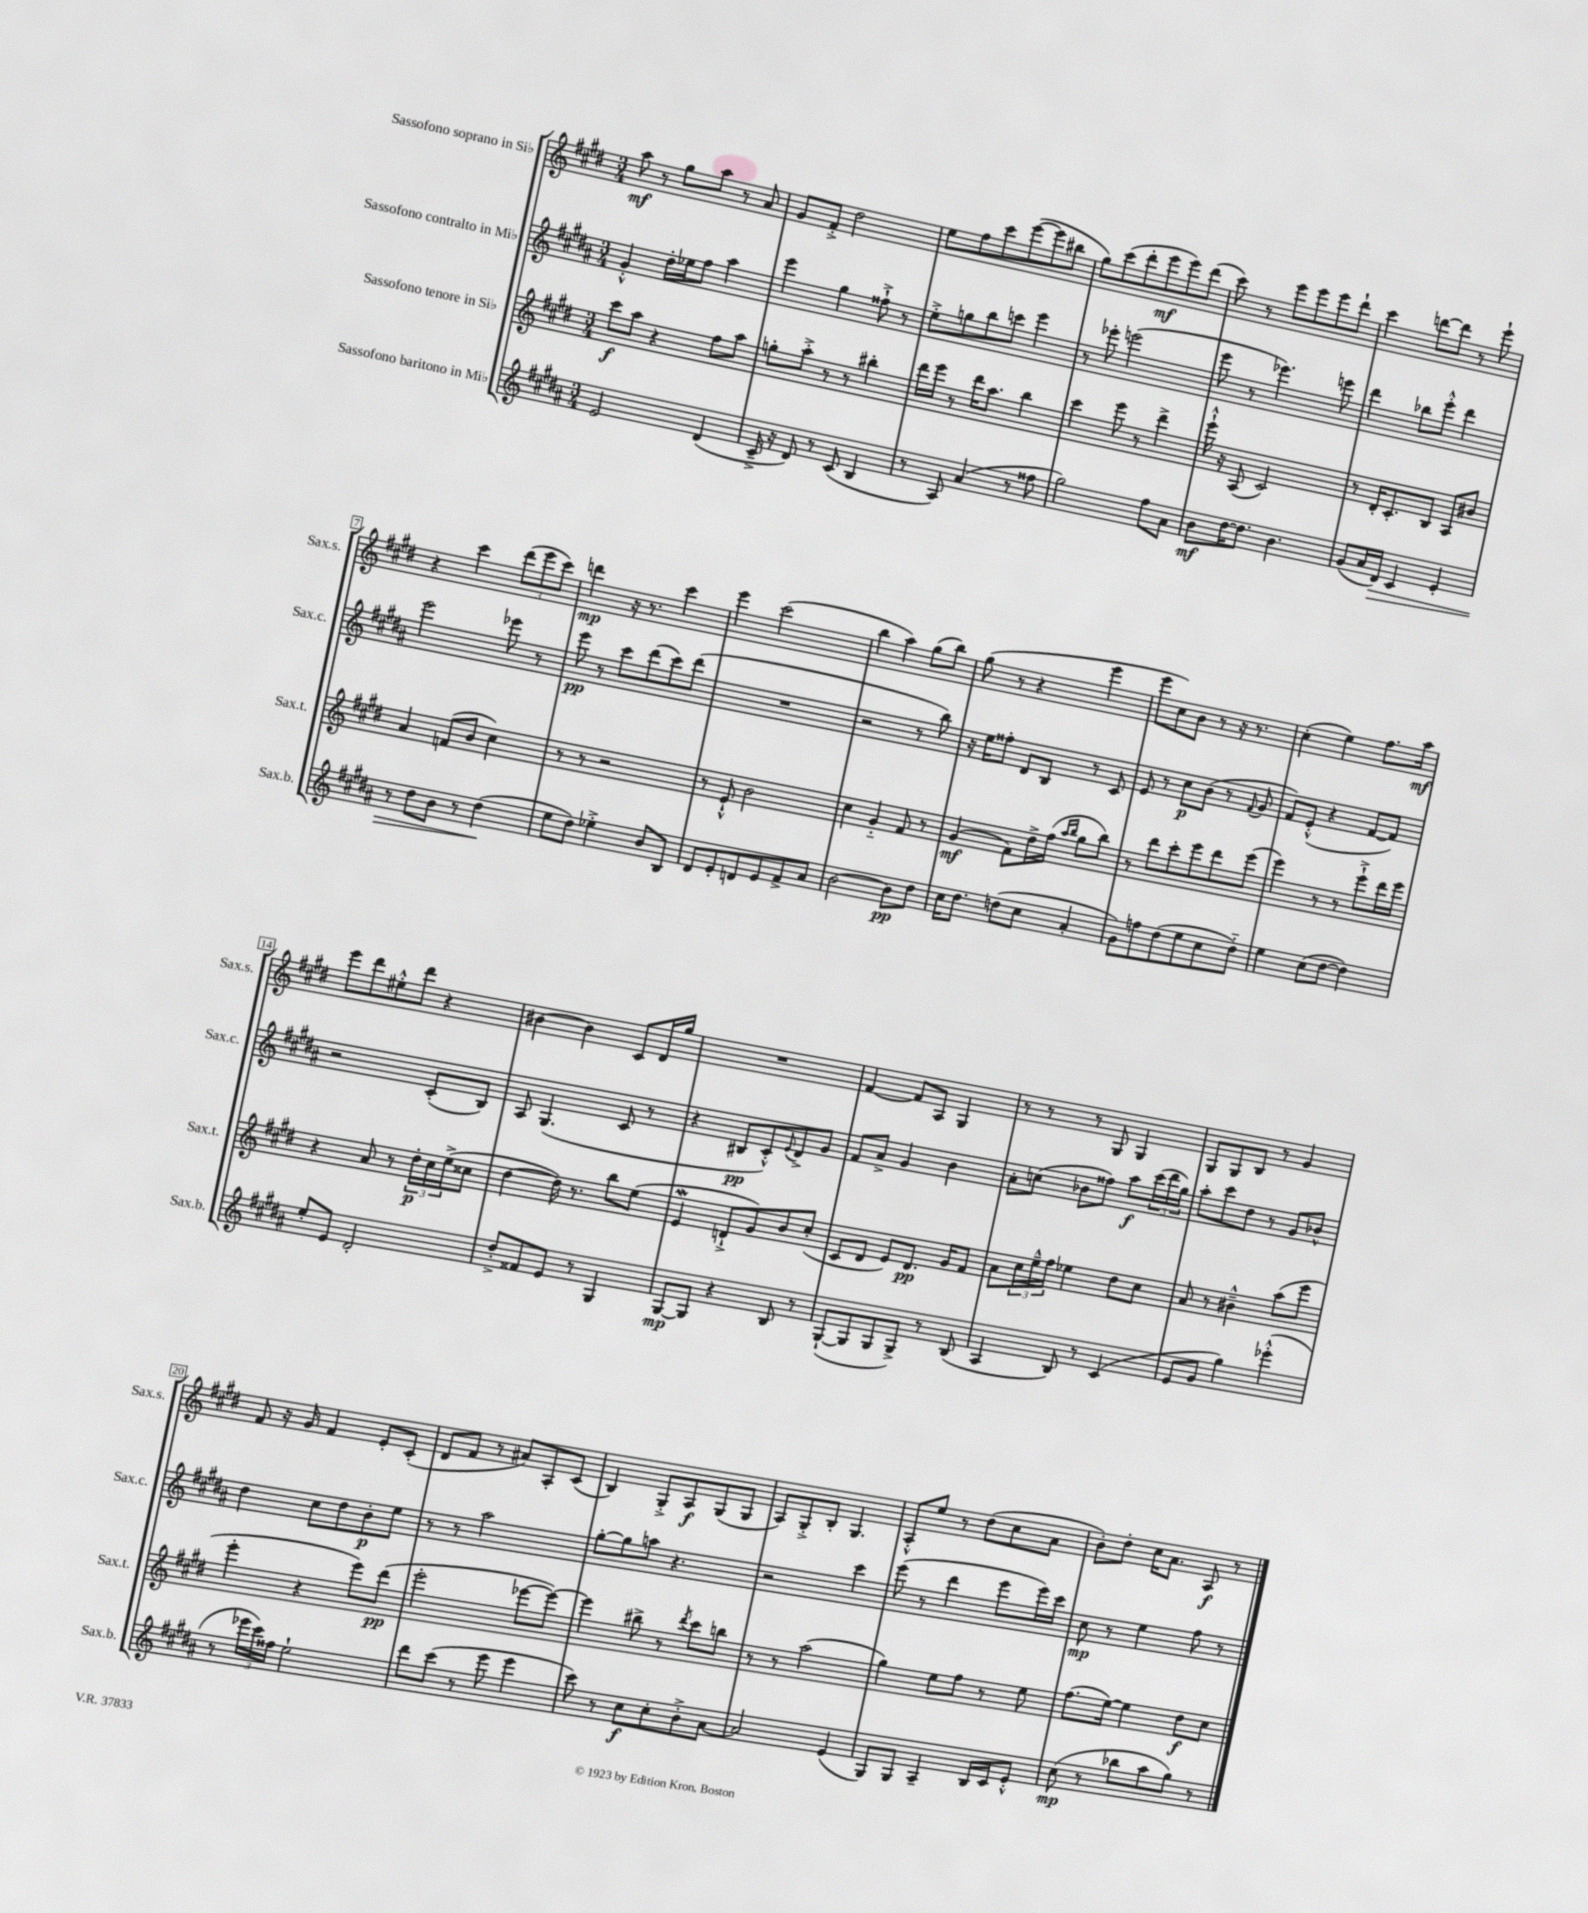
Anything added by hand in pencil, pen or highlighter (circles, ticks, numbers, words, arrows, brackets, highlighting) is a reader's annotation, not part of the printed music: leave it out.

**kern	**dynam	**kern	**dynam	**kern	**dynam	**kern	**dynam
*part4	*part4	*part3	*part3	*part2	*part2	*part1	*part1
*staff4	*staff4	*staff3	*staff3	*staff2	*staff2	*staff1	*staff1
*I"Sassofono baritono in Mi♭	*	*I"Sassofono tenore in Si♭	*	*I"Sassofono contralto in Mi♭	*	*I"Sassofono soprano in Si♭	*
*I'Sax.b.	*	*I'Sax.t.	*	*I'Sax.c.	*	*I'Sax.s.	*
*clefG2	*	*clefG2	*	*clefG2	*	*clefG2	*
*k[f#c#g#d#a#]	*	*k[f#c#g#d#]	*	*k[f#c#g#d#a#]	*	*k[f#c#g#d#]	*
*M3/4	*	*M3/4	*	*M3/4	*	*M3/4	*
=1	=1	=1	=1	=1	=1	=1	=1
2e/	.	8ccc#\L	f	4g#'^^/	.	8aa\	mf
.	.	8aa\J	.	.	.	8r	.
.	.	4r	.	16dd#'\LL	.	8gg#\L	.
.	.	.	.	16ee-X\J	.	.	.
.	.	.	.	8ff#\J	.	8aa\J	.
(4d#/	.	8ff#\L	.	4aa#\	.	8r	.
.	.	8aa\J	.	.	.	8a/	.
=2	=2	=2	=2	=2	=2	=2	=2
16c#~^/	.	8ggn'\L	.	4eee\	.	8g#/L	.
16r	.	.	.	.	.	.	.
8d#/)	.	8aa'^\J	.	.	.	8f#'^/J	.
8r	.	8r	.	4gg#\	.	2dd#\	.
(8c#/	.	8r	.	.	.	.	.
4B/	.	4bb#X'\	.	8ff##X`^\	.	.	.
.	.	.	.	8r	.	.	.
=3	=3	=3	=3	=3	=3	=3	=3
8r	.	16ddd#\LL	.	8ee'^\L	.	8ee\L	.
.	.	16eee\JJ	.	.	.	.	.
8A#/)	.	8r	.	8ggn\	.	8ff#\	.
(4a#/	.	16ddd#\KL	.	8bb\	.	8ccc#\	.
.	.	8.aa\J	.	.	.	.	.
.	.	.	.	8cccn\J	.	([8eee\	.
8r	.	4bb\	.	4eee\	.	8eee\]	.
8ff##X\	.	.	.	.	.	8bb#X\J	.
=4	=4	=4	=4	=4	=4	=4	=4
2gg#\)	.	4ccc#\	.	8r	.	8gg#\L)	.
.	.	.	.	8eee-X'\	.	(8ccc#\	.
.	.	8eee\	.	(2eeen\	.	8ddd#'\	.
.	.	8r	.	.	.	8eee\	mf
8ff#\L	.	4ddd#^\	.	.	.	8eee\)	.
8a#\J	.	.	.	.	.	(8ddd#\J	.
=5	=5	=5	=5	=5	=5	=5	=5
8b\L	mf	16eee`^^\	.	8eee\	.	8ccc#\)	.
.	.	16r	.	.	.	.	.
[16dd#\K	.	(8A/	.	8r	.	8r	.
8.dd#\J]	.	.	.	.	.	.	.
.	.	2c#/)	.	4.eee-X\)	.	8eee\L	.
4.b\	.	.	.	.	.	8eee\	.
.	.	.	.	.	.	8eee\	.
.	.	.	.	8eeen\	.	8ddd#`\J	.
=6	=6	=6	=6	=6	=6	=6	=6
(8g#/L	.	8r	.	4ddd#\	.	4ccc#\	.
16a#/L	.	16d#'/KL	.	.	.	.	.
!	!LO:HP:b	!	!	!	!	!	!
16d#/JJ)	>	8.c#'/	.	.	.	.	.
4c#/	.	.	.	8bb-X\L	.	[8dddn\L	.
.	.	8B/J	.	8eee'^^\J	.	8ddd\J]	.
4e'/	.	8A/L	.	4ddd#\	.	8r	.
.	.	8b#X/J	.	.	.	8eee`\	.
!!LO:LB:g=z
=7	=7	=7	=7	=7	=7	=7	=7
8r	.	4a/	.	2eee\	.	4r	.
8dd#\L	.	.	.	.	.	.	.
8b\J	.	(8fn/L	.	.	.	4ccc#\	.
8r	.	8b/J	.	.	.	.	.
(4dd#\	.	4cc#\)	.	8eee-X\	.	(12ddd#\L	.
.	.	.	.	.	.	12eee\	.
.	.	.	.	8r	.	.	.
.	.	.	.	.	.	12ccc#\J)	.
.	]	.	.	.	.	.	.
=8	=8	=8	=8	=8	=8	=8	=8
8ee\L	.	8r	.	8eee\	pp	4dddn\	mp
8dd#\J)	.	8r	.	8r	.	.	.
4ee-X'^\	.	2r	.	8ccc#\L	.	16r	.
.	.	.	.	.	.	8.r	.
.	.	.	.	(8ddd#\	.	.	.
8b/L	.	.	.	8ccc#\)	.	4ccc#\	.
8B/J	.	.	.	(8ddd#\J	.	.	.
=9	=9	=9	=9	=9	=9	=9	=9
8d#/L	.	8r	.	2.r	.	4eee\	.
8e'/	.	8e`^^/	.	.	.	.	.
8dn/	.	2b\	.	.	.	(2ccc#\	.
8e/	.	.	.	.	.	.	.
8f#^/	.	.	.	.	.	.	.
8a#/J	.	.	.	.	.	.	.
=10	=10	=10	=10	=10	=10	=10	=10
[2b\	.	4cc#\	.	2r	.	4bb\	.
.	.	4g#/	.	.	.	4aa\)	.
8b\L]	pp	8f#/	.	8r	.	(8gg#\L	.
8dd#\J	.	8r	.	8bb\)	.	8bb\J)	.
=11	=11	=11	=11	=11	=11	=11	=11
16cc#\KL	.	(4g#/	mf	16r	.	(8gg#\	.
8.dd#\J	.	.	.	16ee\KL	.	.	.
.	.	.	.	8ff##X'\J	.	8r	.
(8ddn\L	.	8f#\L)	.	8d#/L	.	4r	.
8cc#\J	.	16dd#^\L	.	8B/J	.	.	.
.	.	(16ff#\JJ	.	.	.	.	.
.	.	16qqaa/LL	.	.	.	.	.
.	.	16qqbb/JJ	.	.	.	.	.
4a#'/	.	8gg#\L	.	8r	.	4eee\	.
.	.	8bb\J)	.	8c#/	.	.	.
=12	=12	=12	=12	=12	=12	=12	=12
8g#\L)	.	8r	.	8e/	.	8eee\L	.
8ffn\	.	8ddd#\L	.	8r	.	8cc#\)	.
(8dd#\	.	8ccc#'\	.	8cc#\L	p	8b\J	.
8ee\	.	8eee\	.	(8b\J	.	8r	.
8cc#\	.	8ddd#\	.	8r	.	16r	.
.	.	.	.	.	.	8.r	.
.	.	.	.	8qqf#/	.	.	.
8dd#\J)	.	(8eee\J	.	8g#/	.	.	.
=13	=13	=13	=13	=13	=13	=13	=13
4ee\	.	4eee\)	.	8f#/L)	.	(4cc#'\	.
.	.	.	.	(8e'^^/J	.	.	.
(8cc#\L	.	8r	.	4r	.	4ee\)	.
[8dd#\J	.	8r	.	.	.	.	.
4dd#\])	.	8eee`^\L	.	[8f#/L	.	8.ff#\L	.
.	.	16ddd#\L	.	8f#/J])	.	.	.
.	.	16eee\JJ	.	.	.	16aa\Jk	mf
!!LO:LB:g=z
=14	=14	=14	=14	=14	=14	=14	=14
8ee'/L	.	4r	.	2r	.	8eee\L	.
8e/J	.	.	.	.	.	8ddd#\	.
2d#'/	.	8a/	.	.	.	8ee#X'^^\	.
.	.	8r	.	.	.	8ddd#\J	.
.	.	24dd#'\LL	p	(8c#'/L	.	4r	.
.	.	24cc#\	.	.	.	.	.
.	.	(24ee^\J	.	.	.	.	.
.	.	8cc##X\J	.	8B/J)	.	.	.
=15	=15	=15	=15	=15	=15	=15	=15
8dd#'^/L	.	[4dd#\	.	8A#/	.	[4b#X\	.
8f##X/	.	.	.	(4.G#/	.	.	.
8e/J	.	16dd#\])	.	.	.	4b#\]	.
.	.	8.r	.	.	.	.	.
8r	.	.	.	.	.	.	.
4G#/	.	8bb\L	.	8c#/	.	8c#/L	.
.	.	(8ee\J	.	8r	.	16d#/L	.
.	.	.	.	.	.	16gg#/JJ	.
=16	=16	=16	=16	=16	=16	=16	=16
[8G#/L	mp	4ew/	.	4r	.	2.r	.
8G#/J]	.	.	.	.	.	.	.
4r	.	8dn`^/L	.	8B#X/L	pp	.	.
.	.	8g#/)	.	8c#'^^/)	.	.	.
.	.	.	.	8qqe/	.	.	.
8B/	.	8b/	.	8d#^/	.	.	.
8r	.	(8cc#'/J	.	8g#/J	.	.	.
=17	=17	=17	=17	=17	=17	=17	=17
([8G#`/L	.	8c#/L	.	8f#/L	.	[4f#/	.
8G#/]	.	8d#/J	.	8a#^/J	.	.	.
8G#/	.	8e/L)	.	4g#/	.	8f#/L]	.
8G#^/J)	.	8.d#/J	pp	.	.	8A/J	.
8r	.	.	.	4b\	.	4G#/	.
.	.	16g#/KL	.	.	.	.	.
(8B/	.	8f#/J	.	.	.	.	.
=18	=18	=18	=18	=18	=18	=18	=18
4A#/	.	8a\L	.	8a#'\L	.	8r	.
.	.	24cc#\L	.	(8ccn\J	.	8r	.
.	.	24ee~^^\	.	.	.	.	.
.	.	24ff#\JJ	.	.	.	.	.
8B/)	.	4ee-X\	.	8b-X\L	.	8r	.
8r	.	.	.	8ff##X\J)	.	8G#/	.
(4c#/	.	8dd#\L	.	8aa#\L	f	4G#/	.
.	.	8cc#\J	.	(24ccc#\L	.	.	.
.	.	.	.	24ddd#\	.	.	.
.	.	.	.	24gg#\JJ)	.	.	.
=19	=19	=19	=19	=19	=19	=19	=19
8e/L	.	8a/	.	8aa#'\L	.	8G#/L	.
8g#/J	.	8r	.	8ccc#\	.	8G#/	.
4gg#\)	.	4b#X~^^\	.	8dd#\J	.	8B/J	.
.	.	.	.	8r	.	8r	.
(4eee-X'^^\	.	(8aa\L	.	8g#/L	.	4g#/	.
.	.	8eee\J	.	8b-X^^/J	.	.	.
!!LO:LB:g=z
=20	=20	=20	=20	=20	=20	=20	=20
8r	.	4eee'\	.	4dd#\	.	8f#/	.
24eee-X\LL	.	.	.	.	.	16r	.
24ccc#\)	.	.	.	.	.	.	.
.	.	.	.	.	.	16g#/	.
24ff##X\JJ	.	.	.	.	.	.	.
2ee`\	.	4r	.	8cc#\L	.	4f#/	.
.	.	.	.	8dd#\	.	.	.
.	.	8eee\L)	.	8b'\	p	8e'/L	.
.	.	(8ddd#\J	pp	8ee\J	.	(8c#'/J	.
=21	=21	=21	=21	=21	=21	=21	=21
8ddd#\L	.	2eee'\	.	8r	.	8d#/L	.
(8ccc#\J	.	.	.	8r	.	8f#/J	.
8r	.	.	.	2aa#\	.	8r	.
8eee\	.	.	.	.	.	8a#X/L)	.
4eee\	.	[8eee-X\L	.	.	.	8A'/	.
.	.	8eee-\J_)	.	.	.	(8c#/J	.
=22	=22	=22	=22	=22	=22	=22	=22
8ccc#\)	.	4eee-\]	.	[8gg#'\L	.	4B/)	.
8r	.	.	.	8gg#\]	.	.	.
8cc#\L	f	8bb#X^\	.	8aan\J	.	8G#'^/L	.
8cc#'\	.	8r	.	4.r	.	8A/	f
.	.	8qddd#/	.	.	.	.	.
8b'^\	.	8ccc#\L	.	.	.	(8G#/	.
[8a#\J	.	8bbn\J	.	.	.	8G#/J	.
=23	=23	=23	=23	=23	=23	=23	=23
2a#/]	.	8r	.	2r	.	8A/L)	.
.	.	8r	.	.	.	8G#'^/	.
.	.	(2aa\	.	.	.	8B'/J	.
.	.	.	.	.	.	4.G#/	.
(4e/	.	.	.	4ccc#\	.	.	.
=24	=24	=24	=24	=24	=24	=24	=24
8G#/L)	.	4gg#\)	.	(8eee\	.	8A'^^/L	.
8G#/J	.	.	.	8r	.	8ee/J	.
4A#~/	.	8ee\L	.	4ddd#\	.	8r	.
.	.	8ff#\J	.	.	.	(8dd#\L	.
16B/LL	.	8r	.	8eee\L	.	8cc#\	.
16c#/J	.	.	.	.	.	.	.
8e'^^/J	.	8ee\	.	16eee\L)	.	8a\J	.
.	.	.	.	16ccc#\JJ	.	.	.
=25	=25	=25	=25	=25	=25	=25	=25
(8cc#\	mp	(8.ff#\L	.	8cc#\	mp	8b'\L)	.
8r	.	.	.	8r	.	8dd#'\J	.
.	.	[16ee\Jk)	.	.	.	.	.
8bb-X\L	.	4ee\]	.	4ee\	.	16cc#\KL	.
.	.	.	.	.	.	8.a\J	.
8aa#\	.	.	.	.	.	.	.
8gg#\J)	.	8dd#\L	f	8ff#\	.	8A/	f
8r	.	8cc#\J	.	8r	.	8r	.
==	==	==	==	==	==	==	==
*-	*-	*-	*-	*-	*-	*-	*-
